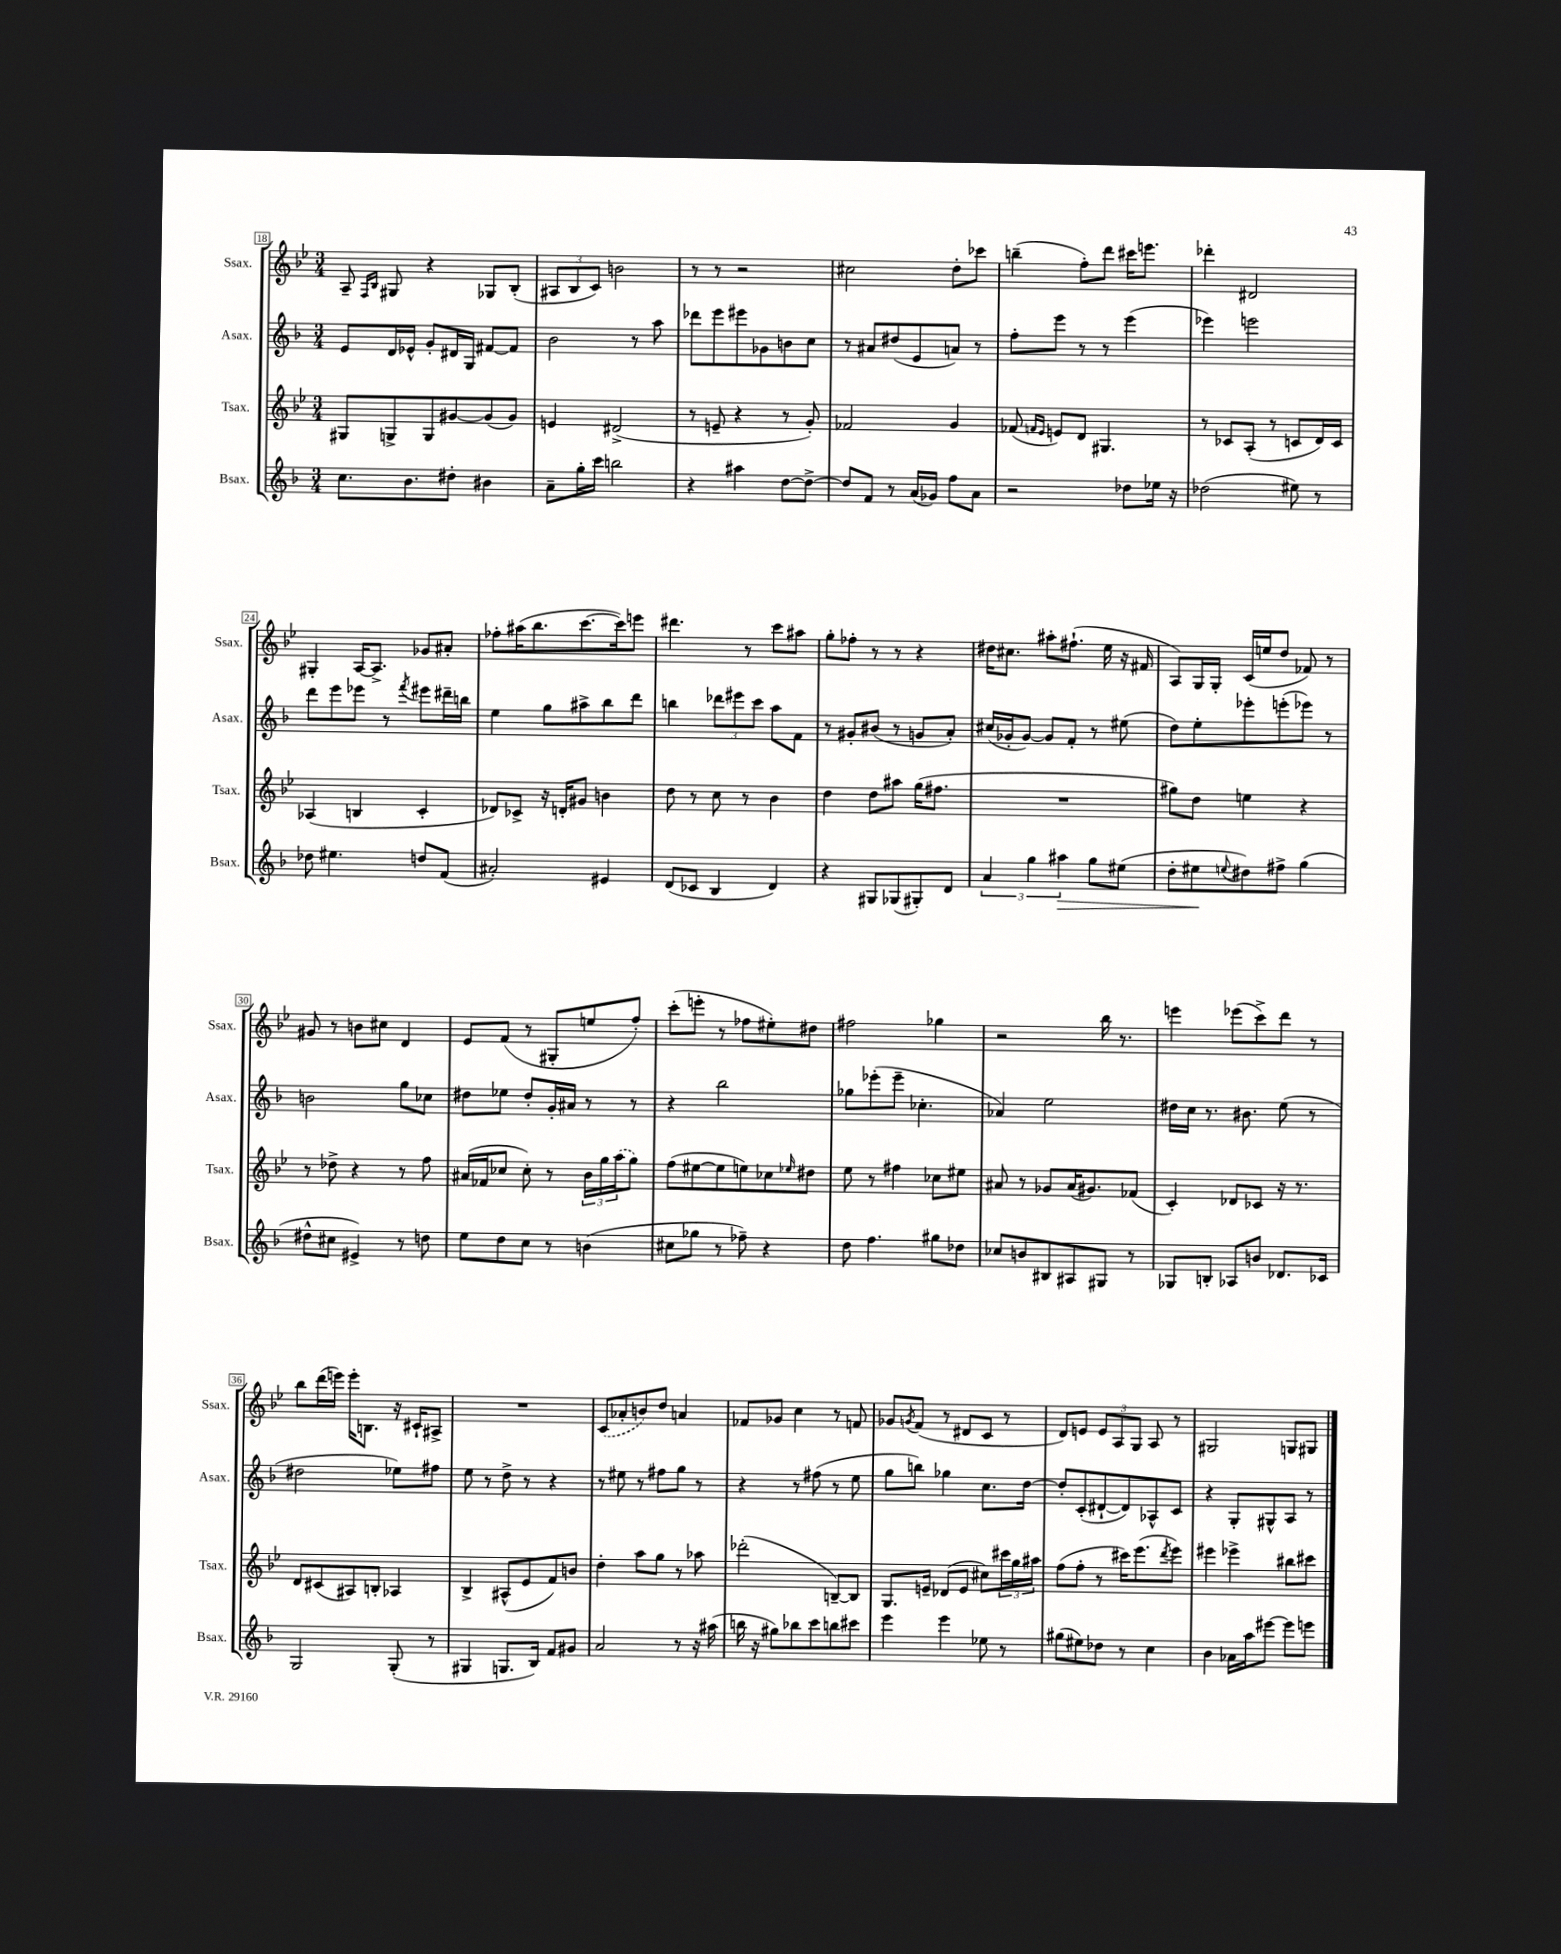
<<
\new StaffGroup <<
\new Staff = "s0" \with { instrumentName = "Ssax." shortInstrumentName = "Ssax." } {
    \clef treble \key bes \major \numericTimeSignature \time 3/4
    a8-- \grace { f16 bes16 } gis8 r4 ges8 bes8-.( |
    \tuplet 3/2 { ais8 bes8 c'8) } b'2 |
    r8 r8 r2 |
    cis''2 d''8-. ces'''8 |
    b''4--( f''8-.) d'''8 cis'''16 e'''8. |
    des'''4-. dis'2 |
    gis4-. a16~ a8.-> ges'8 ais'8-. |
    fes''8-. ais''16( bes''8. c'''8.~ c'''16) e'''8 |
    dis'''4. r8 c'''8 ais''8 |
    g''8-. fes''8-. r8 r8 r4 |
    dis''16 cis''8. ais''8-. fis''8.-!( ees''16 r16 fis'16 |
    a8) g16 g16-. c'16( e''16 d''8 fes'8) r8 |
    gis'8 r8 b'8 cis''8 d'4 |
    ees'8 f'8( r8 gis8-. e''8 f''8-.) |
    c'''8-.( e'''8-. r8 fes''8 eis''8-.) dis''8 |
    fis''2 ges''4 |
    r2 bes''16 r8. |
    e'''4 ees'''8( c'''8->) d'''8 r8 |
    bes''8 d'''16( e'''16) e'''16-. b8. r16 cis'16-! ais8-> |
    R2. |
    \once \slurDashed c'8( aes'8-. b'8) d''8 a'4 |
    fes'8 ges'8 c''4 r8 f'8 |
    ges'8 \acciaccatura { g'8 } f'8( r8 dis'8 c'8 r8 |
    d'8) e'8 \tuplet 3/2 { e'8 a8 g8 } a8 r8 |
    gis2 g8 gis8 \bar "|." |
}
\new Staff = "s1" \with { instrumentName = "Asax." shortInstrumentName = "Asax." } {
    \clef treble \key f \major \numericTimeSignature \time 3/4
    e'8 d'16 ees'16-^ g'8-. dis'16 g16 fis'8~ fis'8 |
    bes'2 r8 a''8 |
    des'''8 e'''8 eis'''8 ges'8 b'8 c''8 |
    r8 ais'8 dis''8( e'8 a'8) r8 |
    f''8-. e'''8 r8 r8 e'''4( |
    ees'''4) e'''2 |
    d'''8 e'''8 ees'''8 r8 \acciaccatura { f'''8 } eis'''8 dis'''16-- b''16 |
    e''4 g''8 ais''8-> bes''8 d'''8 |
    b''4 \tuplet 3/2 { des'''8 eis'''8 c'''8 } a''8 f'8 |
    r8 gis'8-. bis'8( r8 g'8 a'8-.) |
    cis''16( ges'16-. ges'8~) ges'8 f'8-. r8 eis''8( |
    d''8) e''8-. ees'''8-. e'''8-.( ees'''8) r8 |
    b'2 g''8 ces''8 |
    dis''8 ees''8 dis''8-. g'16-. ais'16 r8 r8 |
    r4 bes''2 |
    ges''8 ees'''8-.( ees'''8-- ces''4.-. |
    aes'4) e''2 |
    dis''16 c''16 r8. bis'8. e''8( r8 |
    dis''2 ees''8) fis''8 |
    e''8 r8 d''8-> r8 r4 |
    r8 eis''8 r8 fis''8 g''8 r8 |
    r4 r8 fis''8( r8 e''8 |
    g''8 b''8) ges''4 c''8. d''16~ |
    d''8-. c'8-.( dis'8~-! dis'8) aes8-^ c'8 |
    r4 g8-. gis8-^ a8 r8 \bar "|." |
}
\new Staff = "s2" \with { instrumentName = "Tsax." shortInstrumentName = "Tsax." } {
    \clef treble \key bes \major \numericTimeSignature \time 3/4
    gis8 g8-> g8 gis'8~ gis'8( gis'8) |
    e'4 dis'2->( |
    r8 e'8-- r4 r8 g'8-.) |
    fes'2 g'4 |
    fes'8( \grace { f'16 ees'16 } e'8) d'8 gis4. |
    r8 ces'8 a8-.( r8 c'8 d'16) c'16 |
    aes4( b4 c'4-. |
    des'8) ces'8-> r16 d'16-. gis'8 b'4 |
    d''8 r8 c''8 r8 bes'4 |
    d''4 d''8 ais''8 g''16( fis''8. |
    R2. |
    gis''8) d''8 e''4 r4 |
    r8 des''8-> r4 r8 f''8 |
    ais'16( fes'16 ces''8 ces''8-.) r8 \tuplet 3/2 { bes'16 g''16 \once \slurDashed a''16( } g''8) |
    f''8( eis''8~ eis''8 e''8) ces''8 \grace { ees''16 } dis''8 |
    ees''8 r8 fis''4 ces''8 eis''8 |
    ais'8 r8 ges'8 ais'16( gis'8.) fes'8( |
    c'4-.) des'8 ces'8 r16 r8. |
    d'8 cis'8( ais8) b8-. aes4 |
    bes4-> ais8-^( ees'8 f'8) b'8 |
    d''4-. a''8 g''8 r8 aes''8 |
    des'''2-.( b8~--) b8 |
    g8. e'16-- des'8( e'8 cis''8) \tuplet 3/2 { cis'''16 g''16 ais''16 } |
    f''8( f''8-. r8 cis'''16) ees'''8.( \acciaccatura { d'''8 } ees'''8) |
    eis'''4 ees'''4-> bis''8 cis'''8 \bar "|." |
}
\new Staff = "s3" \with { instrumentName = "Bsax." shortInstrumentName = "Bsax." } {
    \clef treble \key f \major \numericTimeSignature \time 3/4
    c''8. bes'8. dis''8-. bis'4 |
    a'8-- g''16-. c'''16 b''2 |
    r4 ais''4 d''8~ d''8~-> |
    d''8 f'8 r8 a'16( ges'16) f''8 a'8 |
    r2 des''8 ees''16 r16 |
    des''2( eis''8) r8 |
    des''8 eis''4. d''8 f'8( |
    ais'2-.) eis'4 |
    d'8( ces'8 bes4 d'4) |
    r4 gis8 ges8( gis8-.) d'8 |
    \tuplet 3/2 { a'4 g''4 ais''4\> } g''8 eis''8( |
    d''8-. eis''8\! \appoggiatura { e''8 } dis''8) fis''8-> g''4( |
    dis''8-^ cis''8 eis'4->) r8 d''8 |
    e''8 d''8 c''8 r8 b'4( |
    cis''8 ges''8 r8 fes''8--) r4 |
    d''8 f''4. gis''8 des''8 |
    ces''8 b'8 bis8 ais8 gis8 r8 |
    ges8 b8-. aes8 b'8 des'8. ces'16 |
    g2 g8-.( r8 |
    gis4 g8. bes16) f'8 gis'8 |
    a'2 r8 r16 ais''16( |
    b''16 r16 gis''8) bes''8 c'''8 b''8 cis'''8 |
    e'''4 e'''4 ees''8 r8 |
    gis''8( eis''8) des''8 r8 c''4 |
    bes'4 aes'16 a''16 eis'''8~ eis'''8 e'''8 \bar "|." |
}
>>
>>
\layout { \context { \Score currentBarNumber = #18 \override BarNumber.stencil = #(make-stencil-boxer 0.1 0.3 ly:text-interface::print) } }
